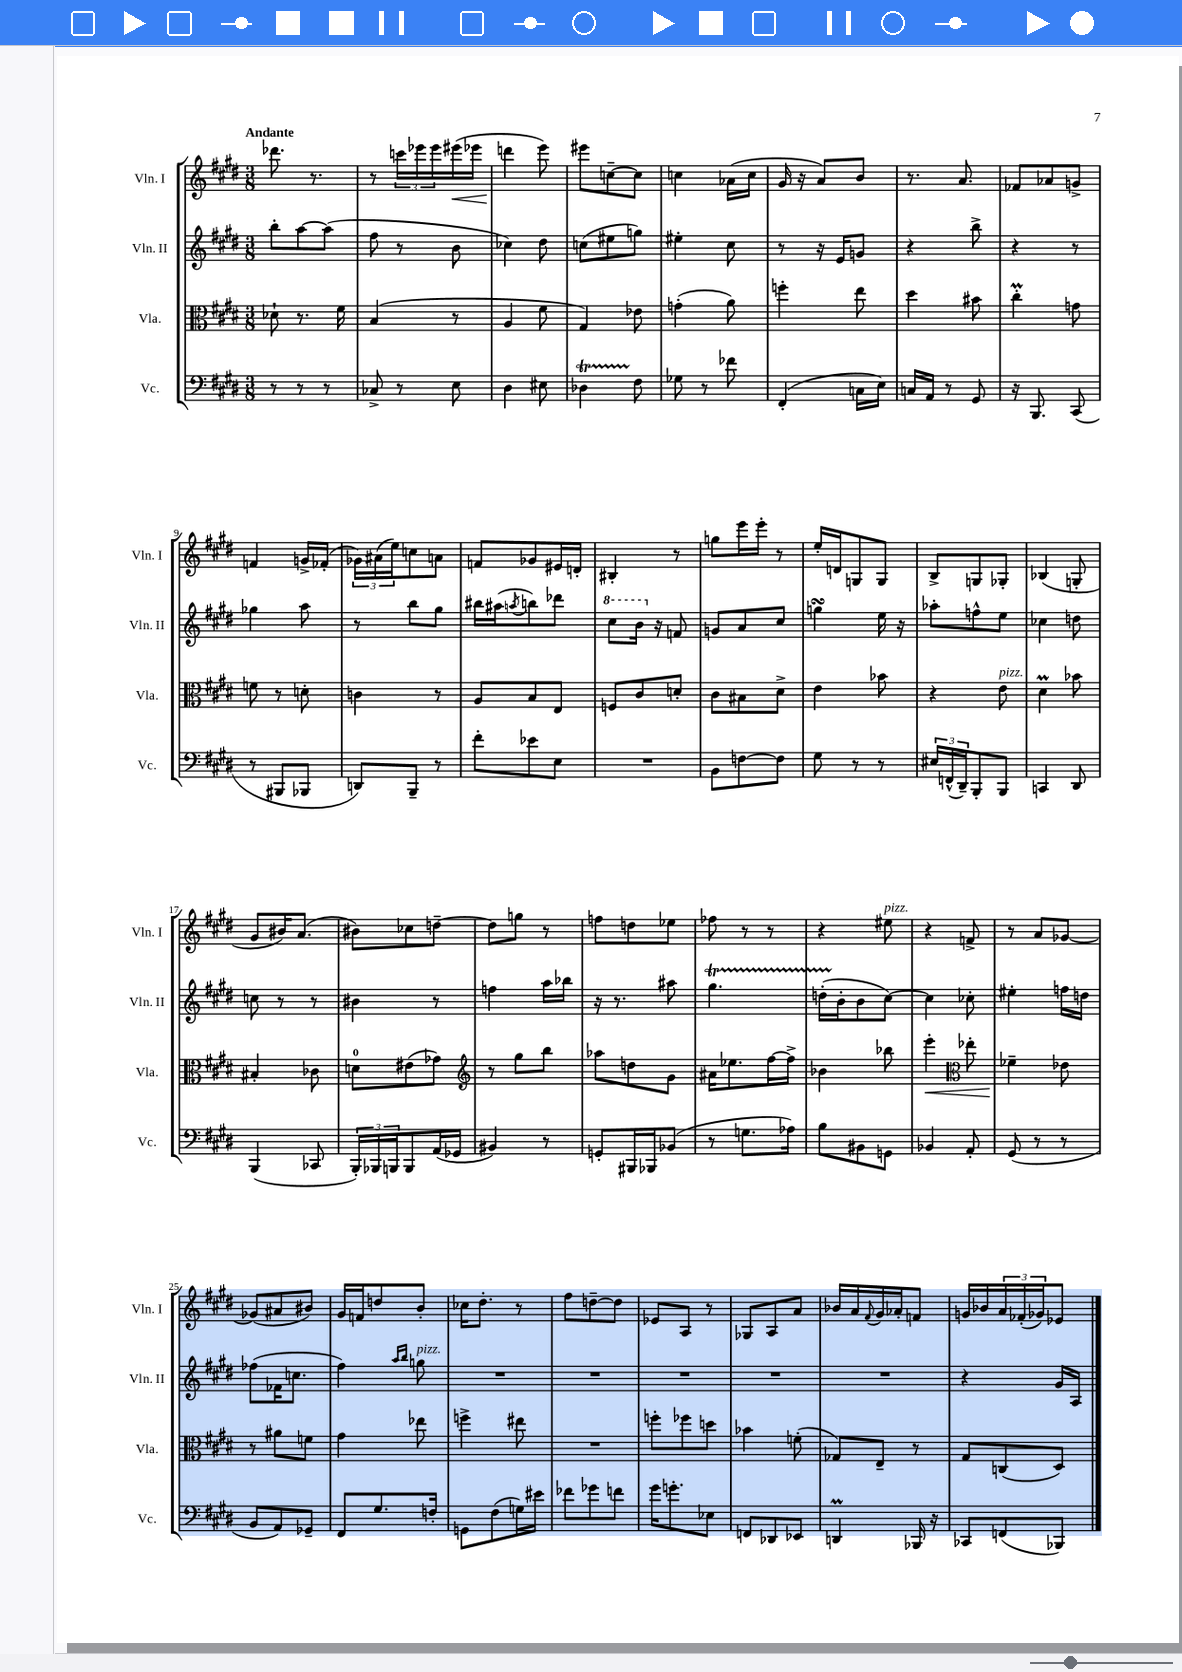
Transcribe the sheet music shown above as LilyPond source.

<<
\new StaffGroup <<
\new Staff = "s0" \with { instrumentName = "Vln. I" shortInstrumentName = "Vln. I" } {
    \clef treble \key e \major \numericTimeSignature \time 3/8 \tempo "Andante"
    des'''8. r8. |
    r8 \tuplet 3/2 { c'''16 ees'''16 ees'''16 } eis'''16\<( ees'''16 |
    d'''4\! e'''8) |
    eis'''8 c''8~-- c''8 |
    c''4 aes'16( c''16 |
    gis'16 r16 a'8) b'8 |
    r8. a'8. |
    fes'8 aes'8 g'8-> |
    f'4 g'16-> fes'16-.( |
    \tuplet 3/2 { ges'16) ais'16( e''16) } c''8 a'8 |
    f'8 ges'8 eis'16 d'16-. |
    bis4-. r8 |
    g''8 e'''16 e'''16-. r8 |
    e''16-. d'16 g8 g8 |
    b8-> g8 ges8-. |
    bes4( g8-. |
    gis'8 bis'16) a'8.( |
    bis'8) ces''8 d''8~-- |
    d''8 g''8 r8 |
    f''8 d''8 ees''8 |
    fes''8 r8 r8 |
    r4 eis''8^\markup { \italic "pizz." } |
    r4 f'8-> |
    r8 a'8 ges'8~ |
    ges'8( ais'8 bis'8) |
    gis'16 f'16 d''8 b'8-. |
    ces''16 dis''8.-. r8 |
    fis''8 d''8~-- d''8 |
    ees'8 a8 r8 |
    ges8 a8 a'8 |
    bes'16 a'16 \appoggiatura { fis'8 } gis'16 aes'16-. f'8 |
    g'16 bes'16 \tuplet 3/2 { a'16 fes'16-.( ges'16) } ees'8 \bar "|." |
}
\new Staff = "s1" \with { instrumentName = "Vln. II" shortInstrumentName = "Vln. II" } {
    \clef treble \key e \major \numericTimeSignature \time 3/8
    b''8-. a''8~ a''8( |
    fis''8 r8 b'8 |
    ces''4) dis''8 |
    c''8( eis''8 g''8) |
    eis''4-. cis''8 |
    r8 r16 e'16 g'8 |
    r4 b''8-> |
    r4 r8 |
    ges''4 a''8 |
    r8 b''8 gis''8 |
    bis''16 ais''16( \acciaccatura { a''8 } b''8) des'''8 |
    \ottava #1 cis'''8 b''16 \ottava #0 r16 f'8 |
    g'8 a'8 cis''8 |
    g''4\turn e''16 r16 |
    aes''8-. f''8-^ e''8 |
    ces''4 d''8 |
    c''8 r8 r8 |
    bis'4 r8 |
    f''4 a''16 bes''16 |
    r16 r8. ais''8 |
    gis''4.\startTrillSpan |
    d''16-.( b'16-.\stopTrillSpan b'8 cis''8~) |
    cis''4 ces''8-. |
    eis''4-. f''16 d''16 |
    fes''8( fes'16 c''8. |
    fis''4) \grace { a''16 b''16 } g''8^\markup { \italic "pizz." } |
    R4. |
    R4. |
    R4. |
    R4. |
    R4. |
    r4 gis'16 a16 \bar "|." |
}
\new Staff = "s2" \with { instrumentName = "Vla." shortInstrumentName = "Vla." } {
    \clef alto \key e \major \numericTimeSignature \time 3/8
    des'8-! r8. fis'16 |
    b4( r8 |
    a4 fis'8 |
    gis4) ees'8 |
    g'4-.( a'8) |
    f''4-. e''8 |
    dis''4 bis'8 |
    cis''4-.\prall g'8 |
    f'8 r8 d'8-. |
    c'4 r8 |
    a8 b8 e8 |
    f8 cis'8 d'8-. |
    cis'8 bis8 dis'8-> |
    e'4 bes'8 |
    r4 e'8^\markup { \italic "pizz." } |
    dis'4\prall bes'8 |
    bis4-. ces'8 |
    d'8-0 eis'8( ges'8) |
    \clef treble r8 gis''8 b''8 |
    aes''8 d''8 gis'8 |
    ais'16 ees''8. fis''16~ fis''16-> |
    bes'4 bes''8 |
    e'''4-.\< \clef alto ees''8-. |
    fes'4--\! ees'8 |
    r8 ais'8 f'8 |
    gis'4 ees''8 |
    f''4-> eis''8 |
    R4. |
    f''8-. fes''8 d''8 |
    bes'4 f'8-.( |
    ges8) e8-- r8 |
    gis8 c8( dis8) \bar "|." |
}
\new Staff = "s3" \with { instrumentName = "Vc." shortInstrumentName = "Vc." } {
    \clef bass \key e \major \numericTimeSignature \time 3/8
    r8 r8 r8 |
    ces8-> r8 e8 |
    dis4 eis8 |
    des4\startTrillSpan fis8\stopTrillSpan |
    ges8 r8 fes'8 |
    fis,4-.( c16 e16) |
    c16 a,16 r8 gis,8 |
    r16 b,,8. cis,8( |
    r8 bis,,8 bes,,8 |
    d,8) b,,8-- r8 |
    fis'8-. ees'8 e8 |
    R4. |
    b,8 f8~ f8 |
    gis8 r8 r8 |
    \tuplet 3/2 { eis16 f,16-^( dis,16--) } b,,8-. b,,8 |
    c,4 dis,8 |
    b,,4( ces,8 |
    \tuplet 3/2 { b,,16-.) bes,,16 b,,16 } b,,8 a,16( ges,16 |
    bis,4) r8 |
    g,8-. bis,,16 bes,,16 bes,8( |
    r8 g8. aes16) |
    b8 bis,8 g,8 |
    bes,4 a,8-. |
    gis,8( r8 r8 |
    b,8 a,8) ges,8-- |
    fis,8 gis8. f16-. |
    g,8 fis8( g16) eis'16 |
    fes'8 ges'8 f'8 |
    gis'16 g'8.-. ees8 |
    f,8 des,8 ees,8 |
    d,4\prall bes,,16 r16 |
    ces,8 f,8( bes,,8) \bar "|." |
}
>>
>>
